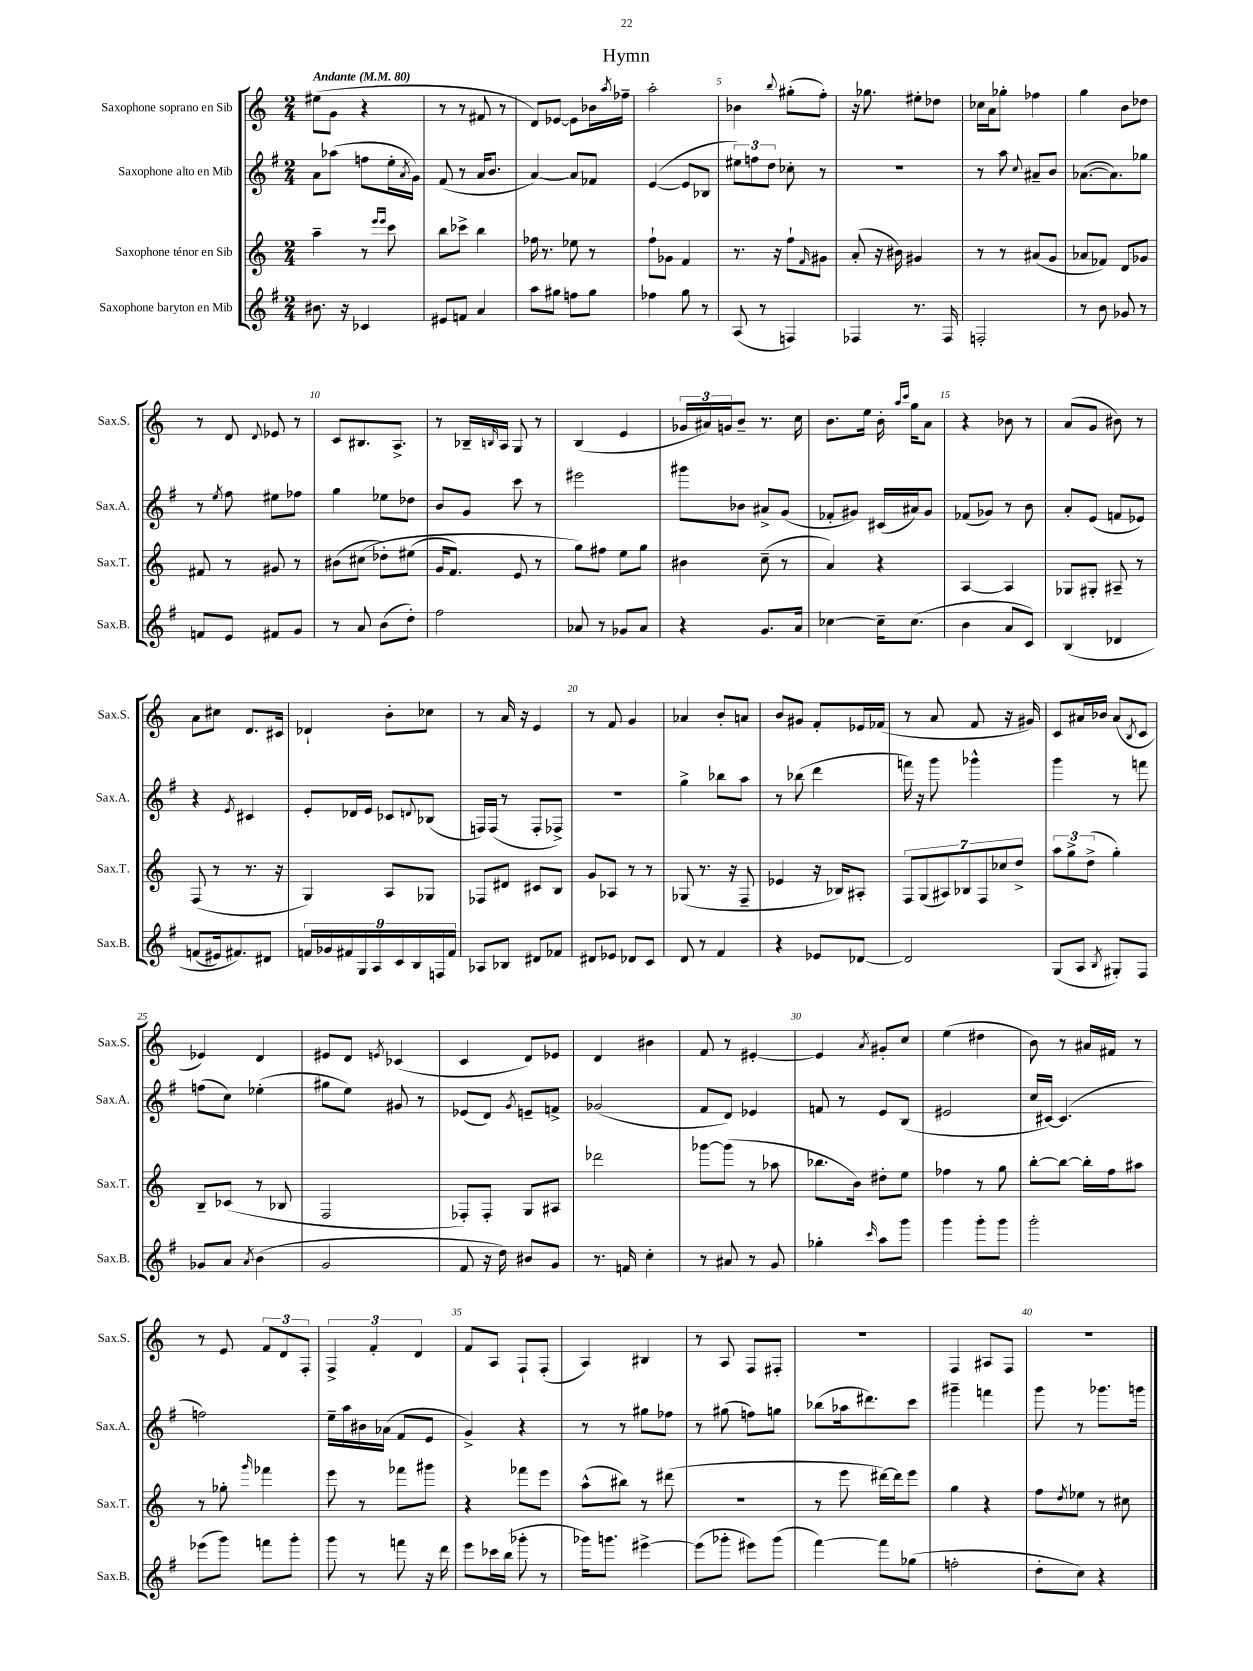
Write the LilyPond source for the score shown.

\header { title = "Hymn" }
<<
\new StaffGroup <<
\new Staff = "s0" \with { instrumentName = "Saxophone soprano en Sib" shortInstrumentName = "Sax.S." } {
    \clef treble \key c \major \numericTimeSignature \time 2/4 \tempo "Andante" 4 = 80
    eis''8( g'8 r4 |
    r8 r8 fis'8 r8 |
    d'8) ees'8~ ees'8 bes'16 \acciaccatura { a''8 } fes''16-- |
    a''2-. |
    bes'4 \appoggiatura { b''8 } gis''8-.( f''8-.) |
    r16 ges''8. eis''8-. des''8 |
    ces''16 a'16 ges''8-. fes''4 |
    g''4 b'8 des''8 |
    r8 d'8 \appoggiatura { d'8 } ees'8 r8 |
    c'8 bis8. a8.-> |
    r8 bes16-- \grace { b16 } a16 g8 r8 |
    b4( e'4 |
    \tuplet 3/2 { ges'16 ais'16) g'16 } b'8-- r8. c''16 |
    b'8. e''16 b'16-. \grace { a''16 c'''16 } g''16 a'8 |
    r4 bes'8 r8 |
    a'8( g'8 bis'8) r8 |
    a'8 cis''8 d'8. cis'16 |
    des'4-! b'8-. ces''8 |
    r8 a'16 r16 e'4 |
    r8 f'8 g'4 |
    aes'4 b'8-. a'8 |
    b'8 gis'8 f'8-. ees'16 fes'16( |
    r8 a'8 f'8 r16 gis'16) |
    c'8 ais'16 bes'16 ais'8( \acciaccatura { b8 } c'8 |
    ees'4) d'4 |
    eis'8 d'8 \acciaccatura { e'8 } ces'4( |
    c'4 d'8) ees'8 |
    d'4 bis'4 |
    f'8 r8 eis'4~-. |
    eis'4 \acciaccatura { a'8 } gis'8-. c''8 |
    e''4( dis''4 |
    b'8) r8 ais'16 fis'16 r8 |
    r8 e'8 \tuplet 3/2 { f'8 d'8 f8-. } |
    \tuplet 3/2 { f4-> f'4-. d'4 } |
    f'8 a8 f8-! f8-.( |
    a4) bis4 |
    r8 a8 f8 fis8-. |
    R2 |
    f4 ais8 f8 |
    r2 \bar "|." |
}
\new Staff = "s1" \with { instrumentName = "Saxophone alto en Mib" shortInstrumentName = "Sax.A." } {
    \clef treble \key g \major \numericTimeSignature \time 2/4
    a'8 aes''8( f''8 e''16-. \acciaccatura { a'8 } g'16) |
    fis'8( r8 a'16 b'8. |
    a'4~) a'8 fes'8 |
    e'4~( e'8 bes8 |
    \tuplet 3/2 { eis''8) f''8 d''8 } ces''8-. r8 |
    r2 |
    r8 a''8 \appoggiatura { c''8 } ais'8-- b'8 |
    aes'8.~( aes'8.) ges''8 |
    r8 \acciaccatura { e''8 } fis''8 eis''8 fes''8 |
    g''4 ees''8 des''8 |
    b'8 g'8 c'''8 r8 |
    eis'''2 |
    gis'''8 bes'8 ais'8-> g'8( |
    fes'8-. gis'8) cis'16( ais'16) gis'8 |
    fes'8( ges'8) r8 b'8 |
    a'8-. e'8( f'8 ees'8) |
    r4 \acciaccatura { e'8 } cis'4 |
    e'8-. des'16 e'16 ces'8 \appoggiatura { d'8 } bes8( |
    f16) f16( r8 f8-. fes8->) |
    R2 |
    g''4-> bes''8 a''8 |
    r8 bes''8( d'''4 |
    f'''16) r16 g'''8 ges'''4-^ |
    g'''4 r8 f'''8 |
    f''8( c''8) ees''4-.( |
    gis''8 e''8) gis'8 r8 |
    ees'8( d'8) \acciaccatura { g'8 } e'8-- f'8-> |
    ges'2( |
    fis'8 d'8) ees'4 |
    f'8 r8 e'8 b8( |
    eis'2 |
    c''16 cis'16~) cis'4.( |
    f''2) |
    e''16-- a''16 bis'16 aes'16( fis'8 e'8 |
    g'4->) r4 |
    r8 r8 gis''8 fes''8 |
    r8 gis''8( f''8) g''8 |
    bes''8( aes''16 dis'''8.) c'''8 |
    gis'''4-- f'''4 |
    g'''8 r8 ges'''8. g'''16 \bar "|." |
}
\new Staff = "s2" \with { instrumentName = "Saxophone ténor en Sib" shortInstrumentName = "Sax.T." } {
    \clef treble \key c \major \numericTimeSignature \time 2/4
    a''4-- r8 \grace { e'''16 e'''16 } c'''8 |
    b''8 ces'''8-> b''4 |
    fes''16 r8. ees''8 r8 |
    f''8-! ges'8 f'4 |
    r8. r16 f''8-! \grace { f'16 } gis'8 |
    a'8-.( r16 bis'16) gis'4 |
    r8 r8 ais'8( g'8 |
    aes'8 fes'8) d'8 ges'8 |
    fis'8 r8 gis'8 r8 |
    bis'8( cis''8\( des''8-.) eis''8( |
    g'16 f'8.) e'8 r8 |
    g''8\) fis''8 e''8 g''8 |
    bis'4 c''8--( r8 |
    a'4) r4 |
    a4~ a4 |
    ges8 gis8-. ais8-- r8 |
    f8( r8 r8. r16 |
    g4) a8 ges8 |
    fes8 dis'8 cis'8 b8 |
    g'8 aes8 r8 r8 |
    ges8( r8. r16 f8-- |
    ees'4 r16 bes16) ais8-. |
    \tuplet 7/4 { f8 g8( ais8) bes8 f8 ces''8 d''8-> } |
    \tuplet 3/2 { a''8 g''8-> d''8->( } g''4-.) |
    b8-- ces'8( r8 bes8 |
    f2 |
    fes8-.) fes8-. g8 ais8 |
    des'''2 |
    ges'''8~ ges'''8( r8 aes''8 |
    bes''8. b'16) dis''8-. e''8 |
    fes''4 r8 g''8 |
    b''8~-. b''8~ b''16-. f''16 ais''8 |
    r8 ges''8-. \grace { g'''16 } fes'''4 |
    e'''8 r8 fes'''8 gis'''8 |
    r4 fes'''8 e'''8 |
    a''8-^( bis''8) r8 dis'''8( |
    R2 |
    r8 e'''8 dis'''16~) dis'''16 e'''8 |
    g''4 r4 |
    f''8 \acciaccatura { d''8 } ees''8 r8 cis''8 \bar "|." |
}
\new Staff = "s3" \with { instrumentName = "Saxophone baryton en Mib" shortInstrumentName = "Sax.B." } {
    \clef treble \key g \major \numericTimeSignature \time 2/4
    bis'8. r16 ces'4 |
    eis'8 f'8 a'4 |
    a''8 gis''8 f''8 gis''8 |
    fes''4 g''8 r8 |
    a8( r8 f4) |
    fes4 r8. fes16 |
    f2-. |
    r8 b'8 ges'8 r8 |
    f'8 e'8 fis'8 g'8 |
    r8 a'8 b'8( d''8-.) |
    fis''2 |
    aes'8 r8 ges'8 aes'8 |
    r4 g'8. a'16 |
    ces''4~ ces''16-- ces''8.( |
    b'4 a'8 c'8) |
    b4\( des'4 |
    f'8( eis'16) fis'8.\) dis'8 |
    \tuplet 9/8 { f'16 ges'16 fis'16 g16 a16 c'16 b16 f16 fis'16 } |
    aes8 bes8 dis'8 fes'8 |
    dis'8 ees'8 des'8 c'8 |
    d'8 r8 fis'4 |
    r4 ees'8 des'8~ |
    des'2 |
    g8( a8 \acciaccatura { b8 } gis8-.) fis8 |
    ges'8 a'8 \acciaccatura { a'8 } b'4( |
    g'2 |
    fis'8 r16 d''16) bis'8 g'8 |
    r8. f'16 c''4-. |
    r8 ais'8 r8 g'8 |
    ges''4-. \grace { c'''16 } a''8 g'''8 |
    g'''4 g'''8-. g'''8 |
    g'''2-. |
    ees'''8( g'''8) f'''8 g'''8-. |
    g'''8 r8 f'''8 r16 d'''16 |
    e'''8 ces'''16 b''16( ges'''8-. r8 |
    ges'''16) g'''8. eis'''4~-> |
    eis'''8( ges'''8-. eis'''8) ges'''8( |
    fis'''4~) fis'''8 ges''8( |
    f''2-. |
    d''8-. c''8) r4 \bar "|." |
}
>>
>>
\layout { \context { \Score \override BarNumber.break-visibility = ##(#f #t #t) barNumberVisibility = #(every-nth-bar-number-visible 5) } }
